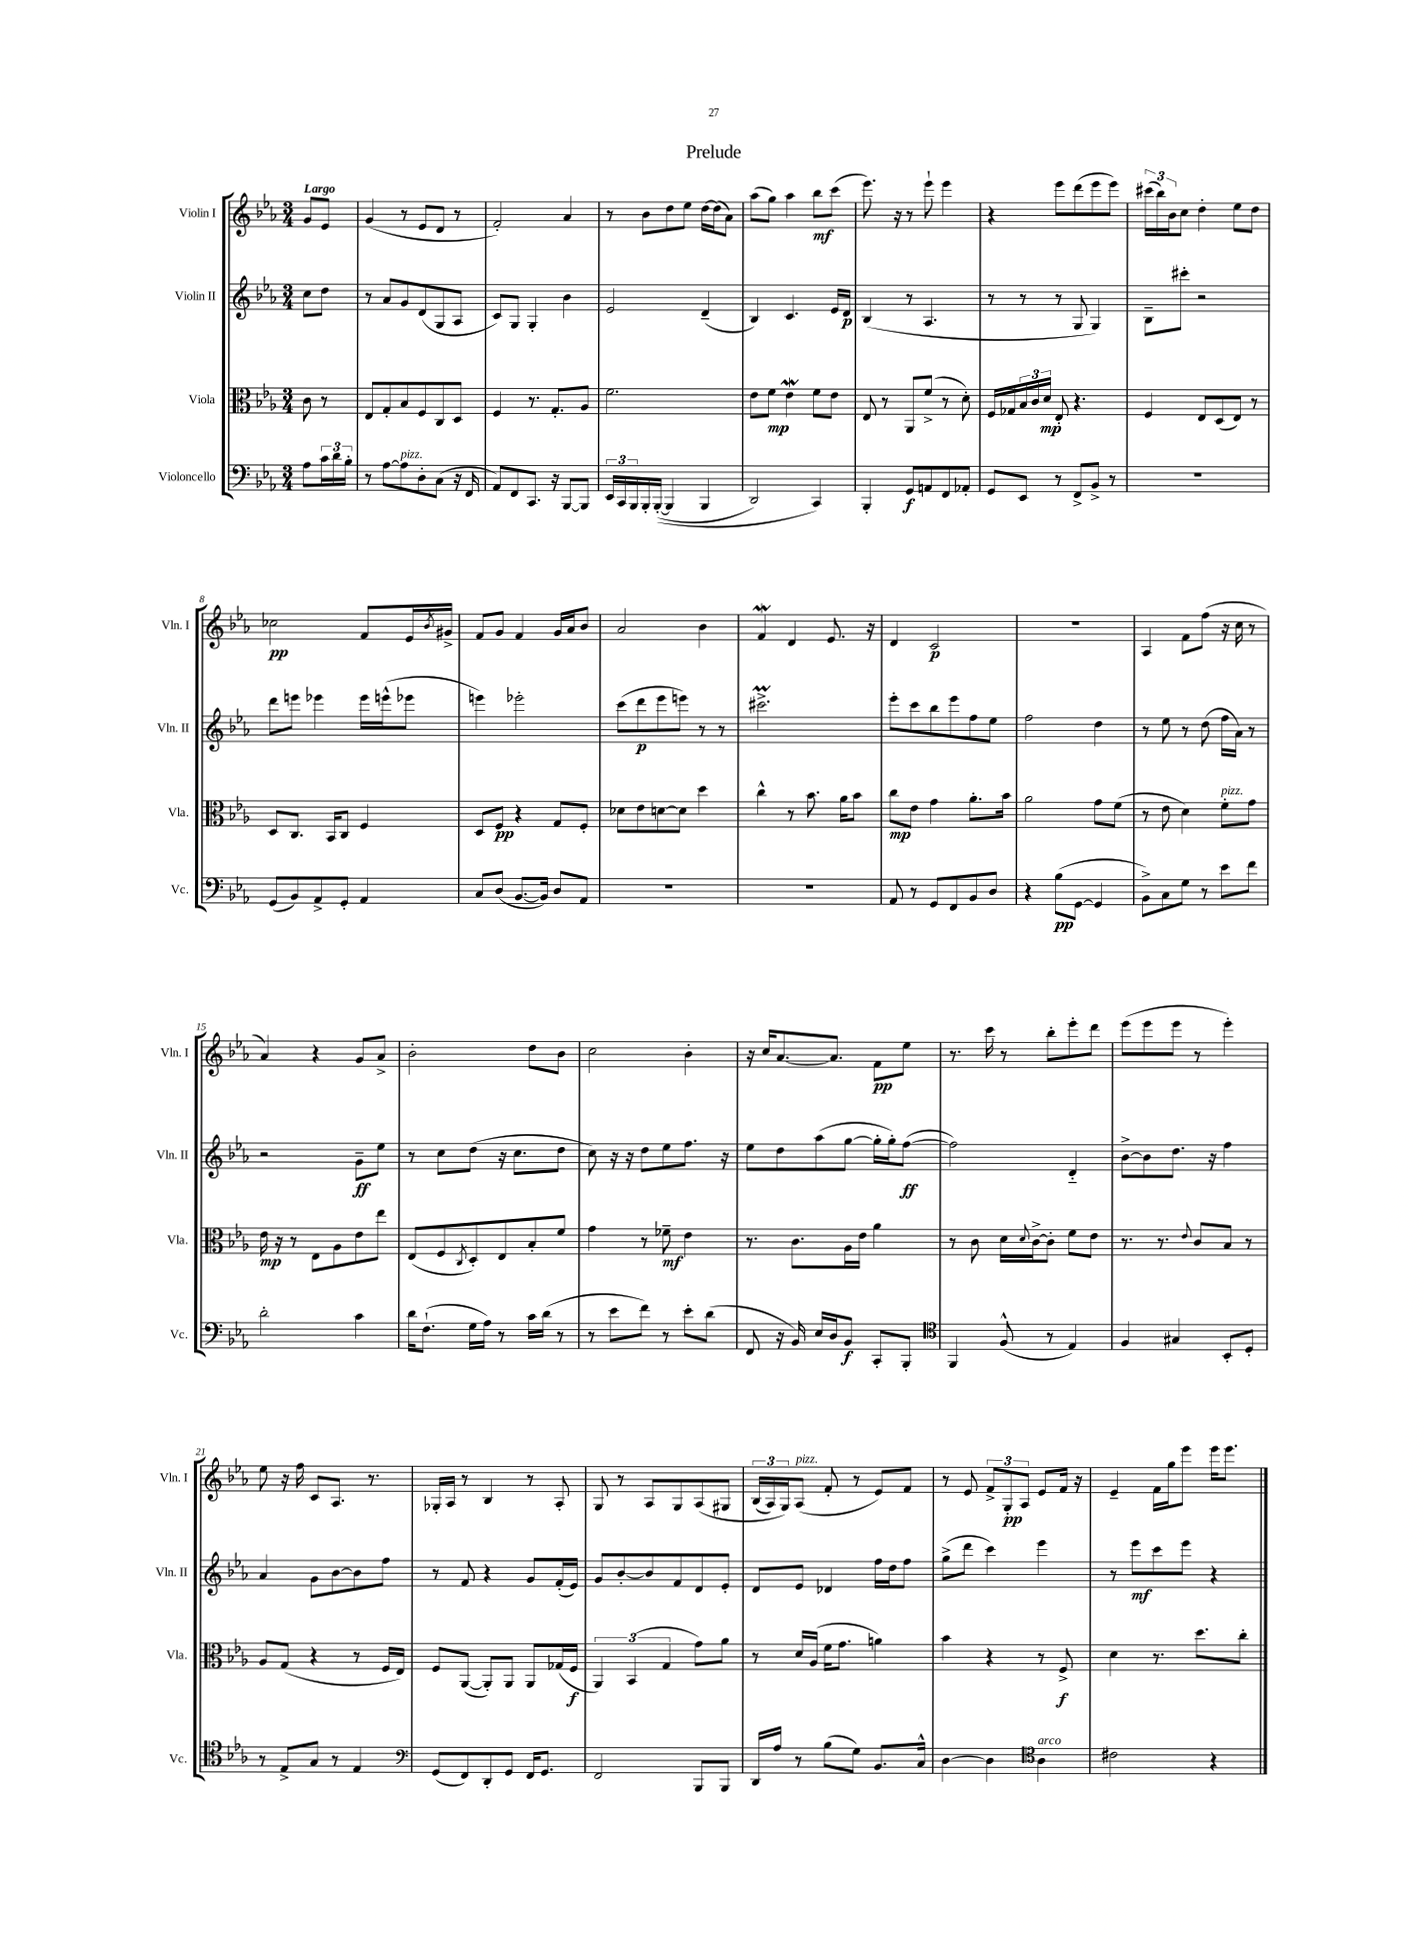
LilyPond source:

\header { title = "Prelude" }
<<
\new StaffGroup <<
\new Staff = "s0" \with { instrumentName = "Violin I" shortInstrumentName = "Vln. I" } {
    \clef treble \key ees \major \numericTimeSignature \time 3/4 \partial 4 \tempo "Largo"
    g'8 ees'8 |
    g'4( r8 ees'8 d'8 r8 |
    f'2-.) aes'4 |
    r8 bes'8 d''8 ees''8 d''16~ d''16( aes'8) |
    aes''8( g''8) aes''4 bes''8\mf c'''8( |
    ees'''8.) r16 r8 ees'''8-! ees'''4 |
    r4 ees'''8 d'''8( ees'''8 ees'''8) |
    \tuplet 3/2 { cis'''16( bes''16) bes'16 } c''8 d''4-. ees''8 d''8 |
    ces''2\pp f'8 ees'16 \acciaccatura { bes'8 } gis'16-> |
    f'8 g'8 f'4 g'16 aes'16 bes'8 |
    aes'2 bes'4 |
    f'4\mordent d'4 ees'8. r16 |
    d'4 c'2\p |
    R2. |
    aes4 f'8 f''8( r16 c''16 r8 |
    aes'4) r4 g'8 aes'8-> |
    bes'2-. d''8 bes'8 |
    c''2 bes'4-. |
    r16 c''16 aes'8.~ aes'8. f'8\pp ees''8 |
    r8. c'''16 r8 bes''8-. ees'''8-. d'''8 |
    ees'''8( ees'''8 ees'''8 r8 ees'''4-.) |
    ees''8 r16 f''16 c'8 aes8. r8. |
    ges16-. aes16 r8 bes4 r8 aes8-. |
    g8 r8 aes8 g8 aes8\( gis8 |
    \tuplet 3/2 { bes16( aes16) g16\) } aes8^\markup { \italic "pizz." }( f'8-. r8 ees'8) f'8 |
    r8 ees'8 \tuplet 3/2 { f'8-> g8-.\pp aes8 } ees'8 f'16 r16 |
    ees'4-- f'16 g''16 ees'''8 ees'''16 ees'''8. \bar "|." |
}
\new Staff = "s1" \with { instrumentName = "Violin II" shortInstrumentName = "Vln. II" } {
    \clef treble \key ees \major \numericTimeSignature \time 3/4 \partial 4
    c''8 d''8 |
    r8 aes'8 g'8 d'8( g8 aes8 |
    c'8) g8 g4-. bes'4 |
    ees'2 d'4--( |
    bes4) c'4. ees'16 d'16\p |
    bes4( r8 aes4. |
    r8 r8 r8 g8 g4) |
    bes8-- cis'''8-. r2 |
    d'''8 e'''8 ees'''4 ees'''16 e'''16-^( ees'''8 |
    e'''4) ees'''2-. |
    c'''8( d'''8\p ees'''8 e'''8) r8 r8 |
    cis'''2.->\prall |
    ees'''8-. c'''8 bes''8 ees'''8 f''8 ees''8 |
    f''2 d''4 |
    r8 ees''8 r8 d''8( f''16 aes'16) r8 |
    r2 g'8--\ff ees''8 |
    r8 c''8 d''8( r16 c''8. d''8 |
    c''8) r16 r16 d''8 ees''8 f''8. r16 |
    ees''8 d''8 aes''8( g''8~ g''16-. g''16-.) f''8~\ff( |
    f''2) d'4-_ |
    bes'8~-> bes'8 d''8. r16 f''4 |
    aes'4 g'8 bes'8~ bes'8 f''8 |
    r8 f'8 r4 g'8 f'16-.( ees'16) |
    g'8 bes'8~-. bes'8 f'8 d'8 ees'8-. |
    d'8 ees'8 des'4 f''16 d''16 f''8 |
    g''8->( d'''8 c'''4) ees'''4 |
    r8 ees'''8\mf c'''8 ees'''8 r4 \bar "|." |
}
\new Staff = "s2" \with { instrumentName = "Viola" shortInstrumentName = "Vla." } {
    \clef alto \key ees \major \numericTimeSignature \time 3/4 \partial 4
    c'8 r8 |
    ees8 g8-. bes8 f8 c8 d8 |
    f4 r8. g8.-. aes8 |
    f'2. |
    ees'8 f'8\mp ees'4\mordent f'8 ees'8 |
    ees8 r8 aes,8 f'8->( r8 d'8-.) |
    f16 ges16 \tuplet 3/2 { bes16 c'16 d'16\mp } ees8-. r4. |
    f4 ees8 d8( ees8) r8 |
    d8 c8. bes,16 c8 f4 |
    d8 f8\pp r4 g8 f8-. |
    des'8 ees'8 d'8~ d'8 d''4 |
    c''4-^ r8 bes'8. aes'16 bes'8 |
    c''8\mp ees'8 g'4 aes'8.-. bes'16 |
    aes'2 g'8 f'8( |
    r8 ees'8 d'4) f'8-.^\markup { \italic "pizz." } g'8 |
    ees'16\mp r16 r8 ees8 aes8 ees'8 ees''8 |
    ees8( f8 \acciaccatura { c8 } d8-.) ees8 bes8-. f'8 |
    g'4 r8 fes'8--\mf ees'4 |
    r8. c'8. aes16 ees'16 aes'4 |
    r8 c'8 d'16 \appoggiatura { d'8 } c'16~-> c'8-. f'8 ees'8 |
    r8. r8. \appoggiatura { ees'8 } c'8 bes8 r8 |
    aes8 g8( r4 r8 f16 ees16) |
    f8 aes,8~( aes,8-.) aes,8 aes,8 ges16( f16\f |
    \tuplet 3/2 { aes,4) bes,4( g4 } g'8) aes'8 |
    r8 d'16 aes16( f'16 g'8. a'4) |
    bes'4 r4 r8 f8->\f |
    d'4 r8. d''8. c''8-. \bar "|." |
}
\new Staff = "s3" \with { instrumentName = "Violoncello" shortInstrumentName = "Vc." } {
    \clef bass \key ees \major \numericTimeSignature \time 3/4 \partial 4
    aes8 \tuplet 3/2 { c'16 d'16 bes16-. } |
    r8 aes8~ aes8^\markup { \italic "pizz." } d8-. c8( r16 f,16 |
    aes,8) f,8 c,8. r16 bes,,8~ bes,,8 |
    \tuplet 3/2 { ees,16 c,16 bes,,16 } bes,,16-. bes,,16~-.(\( bes,,4 bes,,4 |
    d,2) c,4\) |
    bes,,4-. g,8\f a,8 f,8 aes,8-. |
    g,8 ees,8 r8 f,8-> bes,8-> r8 |
    R2. |
    g,8( bes,8) aes,8-> g,8-. aes,4 |
    c8 d8( bes,8.~ bes,16) d8 aes,8 |
    R2. |
    R2. |
    aes,8 r8 g,8 f,8 bes,8 d8 |
    r4 bes8\pp( g,8~ g,4 |
    bes,8->) c8 g8 r8 ees'8 f'8 |
    d'2-. c'4 |
    d'16 f8.-!( g16 aes16) r8 c'16 d'16( r8 |
    r8 ees'8 f'8) r8 ees'8-. d'8( |
    f,8 r16 bes,16) ees16 d16 bes,8\f c,8-. bes,,8-. |
    \clef tenor f,4 f8-^( r8 ees4) |
    f4 gis4 bes,8-. d8-. |
    r8 ees8-> g8 r8 ees4 |
    \clef bass g,8( f,8) d,8-. g,8 f,16 g,8. |
    f,2 bes,,8 bes,,8 |
    d,16 aes16 r8 bes8( g8) bes,8. c16-^ |
    d4~ d4 \clef tenor aes4^\markup { \italic "arco" } |
    cis'2 r4 \bar "|." |
}
>>
>>
